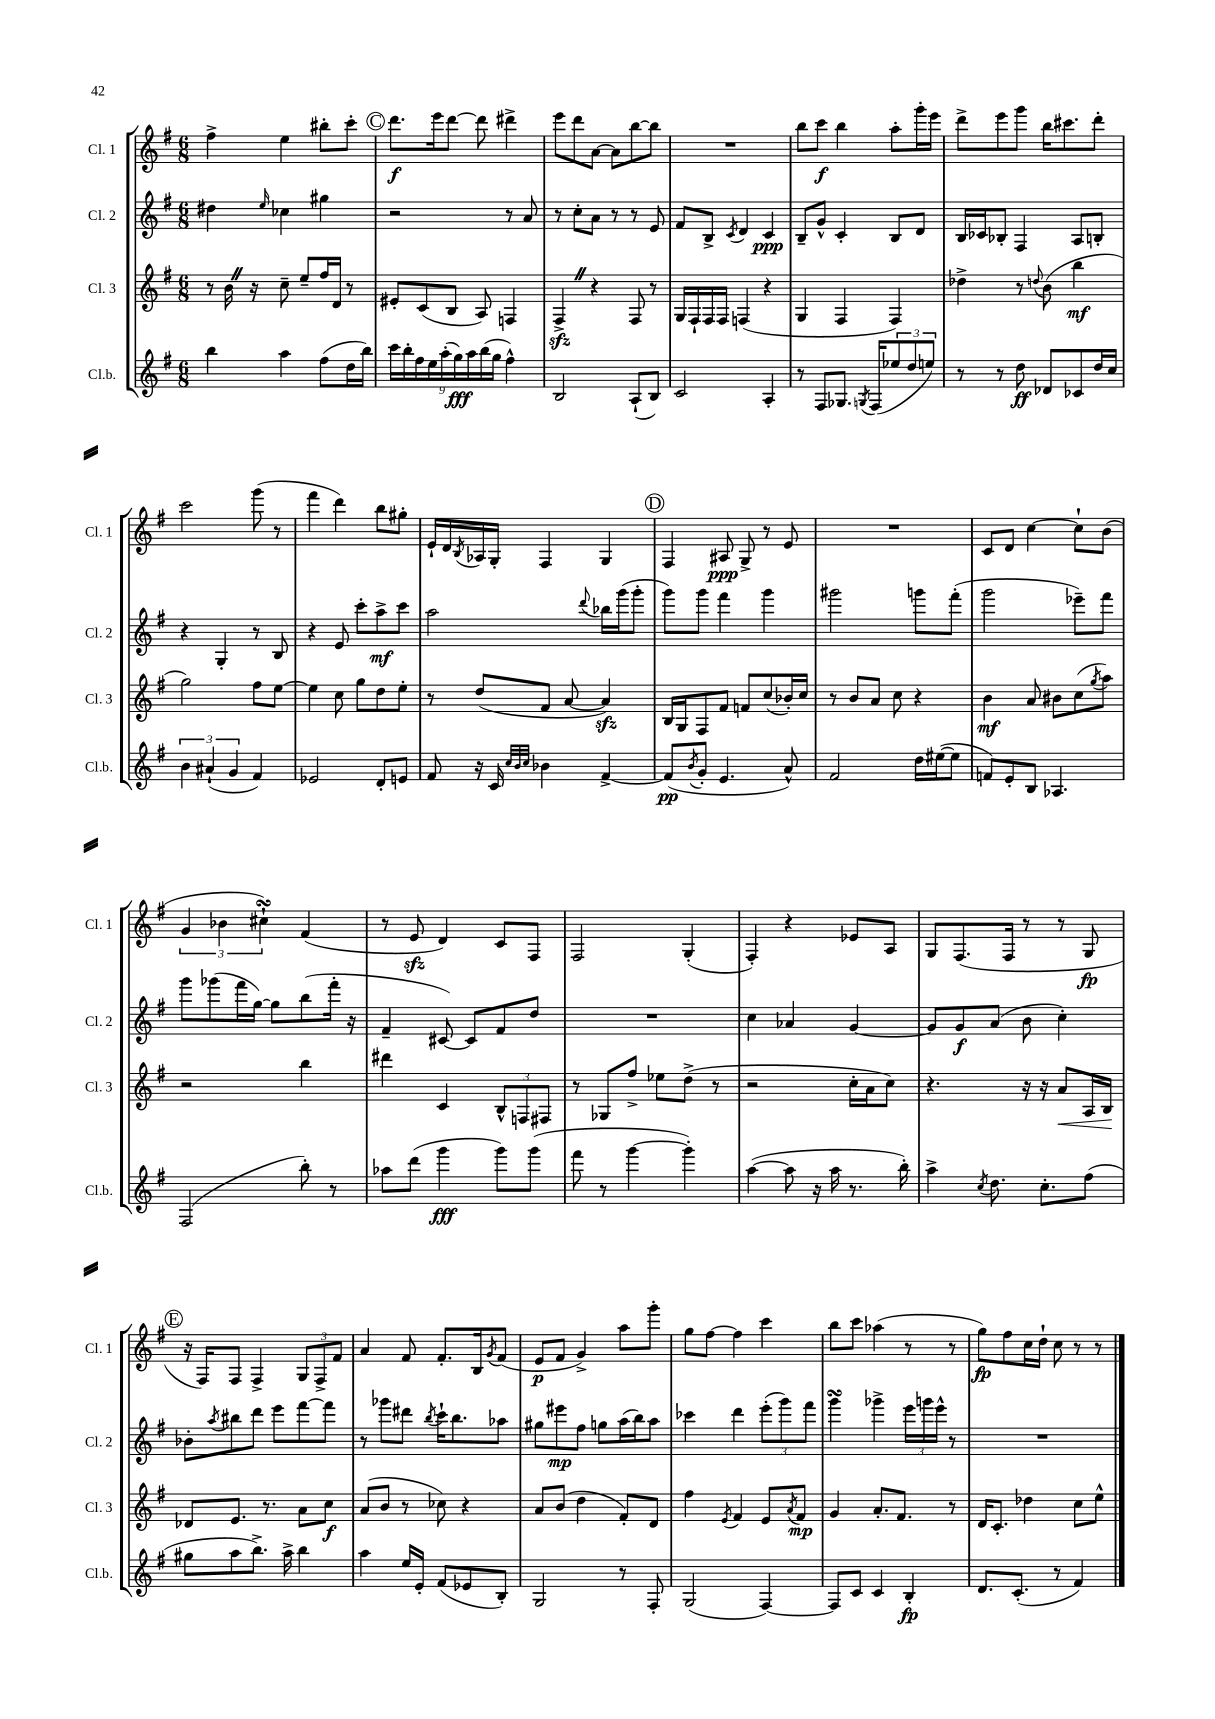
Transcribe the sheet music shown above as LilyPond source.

<<
\new StaffGroup <<
\new Staff = "s0" \with { instrumentName = "Cl. 1" shortInstrumentName = "Cl. 1" } {
    \clef treble \key g \major \numericTimeSignature \time 6/8
    fis''4-> e''4 bis''8-. c'''8-. |
    \mark \markup { \circle "C" } d'''8.\f e'''16 d'''8~ d'''8 dis'''4-> |
    e'''8 d'''8 a'8~ a'8 b''8~ b''8 |
    R2. |
    b''8 c'''8\f b''4 a''8-. g'''16-. e'''16 |
    d'''8-> e'''8 g'''8 b''16 cis'''8. d'''8-. |
    c'''2 g'''8( r8 |
    fis'''4 d'''4) b''8 gis''8-. |
    e'16-! d'16 \acciaccatura { b8 } aes16 g16-. fis4 g4 |
    \mark \markup { \circle "D" } fis4 ais8\ppp g8-> r8 e'8 |
    R2. |
    c'8 d'8 c''4~ c''8-! b'8( |
    \tuplet 3/2 { g'4 bes'4 cis''4-!\turn) } fis'4( |
    r8 e'8\sfz d'4) c'8 fis8 |
    fis2 g4-.( |
    fis4-.) r4 ees'8 a8 |
    g8 fis8.( fis16 r8 r8 g8\fp |
    \mark \markup { \circle "E" } r16 fis16) fis8 fis4-> \tuplet 3/2 { g8 fis8-> fis'8 } |
    a'4 fis'8 fis'8.-. b16 \acciaccatura { g'8 } fis'8( |
    e'8\p fis'8 g'4->) a''8 g'''8-. |
    g''8 fis''8~ fis''4 c'''4 |
    b''8 c'''8 aes''4( r8 r8 |
    g''8\fp) fis''8 c''16 d''16-! c''8 r8 r8 \bar "|." |
}
\new Staff = "s1" \with { instrumentName = "Cl. 2" shortInstrumentName = "Cl. 2" } {
    \clef treble \key g \major \numericTimeSignature \time 6/8
    dis''4 \grace { e''16 } ces''4 gis''4 |
    \mark \markup { \circle "C" } r2 r8 a'8 |
    r8 c''8-. a'8 r8 r8 e'8 |
    fis'8 b8-> \acciaccatura { c'8 } d'4 c'4\ppp |
    b8-- g'8-^ c'4-. b8 d'8 |
    b16 ces'16 bes8-. fis4 a8 b8-. |
    r4 g4-. r8 b8 |
    r4 e'8 c'''8-. a''8->\mf c'''8 |
    a''2 \appoggiatura { d'''8 } bes''16 g'''16( g'''8-. |
    \mark \markup { \circle "D" } g'''8) g'''8 fis'''4 g'''4 |
    gis'''2 g'''8 fis'''8-.( |
    g'''2 ees'''8--) fis'''8 |
    g'''8 ges'''8( fis'''16 g''16~) g''8 b''8( fis'''16-. r16 |
    fis'4-- cis'8~) cis'8 fis'8 d''8 |
    R2. |
    c''4 aes'4 g'4~ |
    g'8 g'8\f a'8( b'8 c''4-.) |
    \mark \markup { \circle "E" } bes'8-. \acciaccatura { a''8 } bis''8 d'''8 e'''8 fis'''8~ fis'''8 |
    r8 ges'''8 dis'''8 \acciaccatura { b''8 } c'''16-! b''8. aes''8 |
    gis''8 eis'''8\mp fis''8 g''8 a''16( b''16) a''8 |
    ces'''4 d'''4 \tuplet 3/2 { e'''8-.( g'''8) fis'''8 } |
    g'''4\turn ges'''4-> \tuplet 3/2 { e'''16 g'''16 e'''16-^ } r8 |
    R2. \bar "|." |
}
\new Staff = "s2" \with { instrumentName = "Cl. 3" shortInstrumentName = "Cl. 3" } {
    \clef treble \key g \major \numericTimeSignature \time 6/8
    r8 b'16 \once \override BreathingSign.text = \markup { \musicglyph "scripts.caesura.straight" } \breathe r16 c''8-- e''8-- fis''16 d'16 r8 |
    \mark \markup { \circle "C" } eis'8-. c'8( b8 a8) f4 |
    fis4->\sfz \once \override BreathingSign.text = \markup { \musicglyph "scripts.caesura.straight" } \breathe r4 fis8 r8 |
    g16 fis16-! fis16 fis16 f4( r4 |
    g4 fis4 fis4) |
    des''4-> r8 \appoggiatura { d''8 } b'8( b''4\mf |
    g''2) fis''8 e''8~ |
    e''4 c''8 g''8 d''8 e''8-. |
    r8 d''8( fis'8 a'8~ a'4\sfz) |
    \mark \markup { \circle "D" } b16 g16 fis8 fis'8 f'8 c''8( bes'16-.) c''16 |
    r8 b'8 a'8 c''8 r4 |
    b'4\mf a'8 bis'8 c''8( \acciaccatura { g''8 } a''8) |
    r2 b''4 |
    dis'''4 c'4 \tuplet 3/2 { b8-^ f8 fis8 } |
    r8 ges8 fis''8-> ees''8 d''8->( r8 |
    r2 c''16-. a'16 c''8) |
    r4. r16 r16 a'8\< a16 b16\! |
    \mark \markup { \circle "E" } des'8 e'8. r8. a'8 c''8\f |
    a'8( b'8 r8 ces''8) r4 |
    a'8 b'8( d''4 fis'8-.) d'8 |
    fis''4 \acciaccatura { e'8 } fis'4 e'8 \acciaccatura { a'8 } fis'8\mp |
    g'4 a'8.-. fis'8. r8 |
    d'16 c'8.-. des''4 c''8 e''8-^ \bar "|." |
}
\new Staff = "s3" \with { instrumentName = "Cl.b." shortInstrumentName = "Cl.b." } {
    \clef treble \key g \major \numericTimeSignature \time 6/8
    b''4 a''4 fis''8( d''16 b''16) |
    \mark \markup { \circle "C" } \tuplet 9/8 { c'''16 b''16-. fis''16 e''16 a''16-.( g''16\fff) a''16 b''16( g''16 } fis''4-^) |
    b2 a8-!( b8) |
    c'2 a4-. |
    r8 fis8 ges8. \acciaccatura { g8 } fis16( \tuplet 3/2 { ees''8 d''8 e''8) } |
    r8 r8 d''8\ff des'8 ces'8 d''16 c''16 |
    \tuplet 3/2 { b'4 ais'4-!( g'4 } fis'4) |
    ees'2 d'8-. e'8 |
    fis'8 r16 c'16 \grace { c''32 b'32 c''32 } bes'4 fis'4~-> |
    \mark \markup { \circle "D" } fis'8\pp( \acciaccatura { b'8 } g'8-. e'4. a'8-^) |
    fis'2 d''16 eis''16~( eis''8 |
    f'8) e'8-. b8 aes4. |
    fis2( b''8-.) r8 |
    aes''8 d'''8( g'''4\fff g'''8) g'''8( |
    fis'''8 r8 g'''4~ g'''4-.) |
    a''4~( a''8 r16 a''16 r8. b''16-.) |
    a''4-> \acciaccatura { c''8 } d''8. c''8.-. fis''8( |
    \mark \markup { \circle "E" } gis''8 a''8 b''8.->) a''16-> b''4 |
    a''4 e''16 e'16-. fis'8( ees'8 b8-.) |
    g2 r8 fis8-. |
    g2( fis4~) |
    fis8 c'8 c'4 b4-.\fp |
    d'8. c'8.-.( r8 fis'4) \bar "|." |
}
>>
>>
\layout { \context { \Score \remove "Bar_number_engraver" } }
